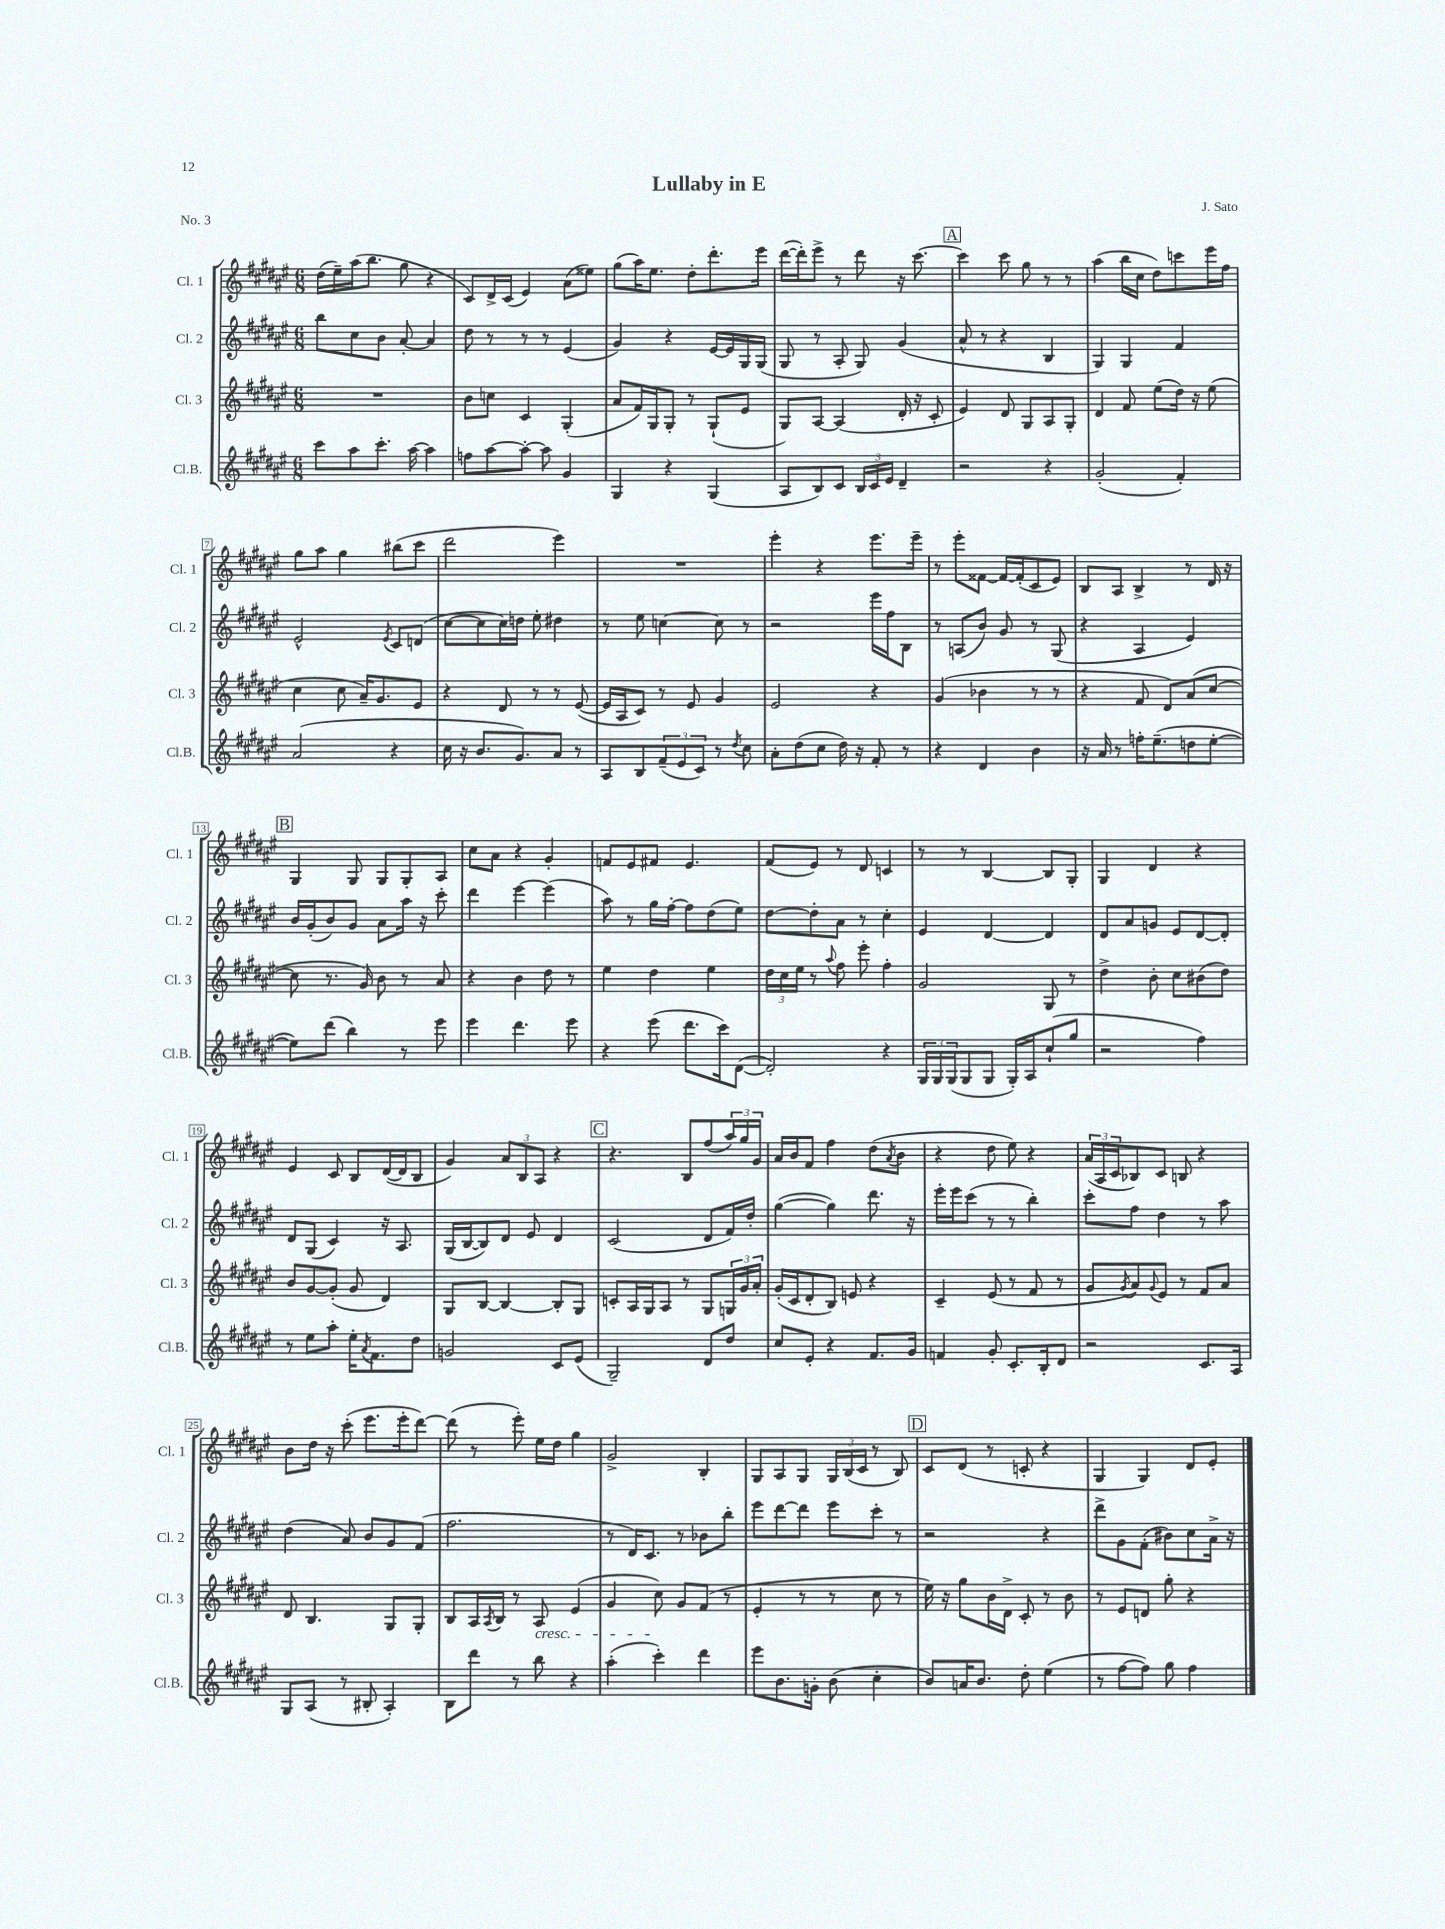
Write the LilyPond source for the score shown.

\header { title = "Lullaby in E" composer = "J. Sato" piece = "No. 3" }
<<
\new StaffGroup <<
\new Staff = "s0" \with { instrumentName = "Cl. 1" shortInstrumentName = "Cl. 1" } {
    \clef treble \key fis \major \numericTimeSignature \time 6/8
    dis''16( eis''16--) ais''16( b''8. gis''8 r4 |
    cis'8) dis'16-> cis'16( eis'4) ais'8( eisis''8) |
    gis''8( ais''16) eis''8. dis''8-. dis'''8.-. eis'''16 |
    dis'''16~( dis'''16-.) eis'''8-> r8 dis'''8 r16 cis'''8.~ |
    \mark \markup { \box "A" } cis'''4 cis'''8 gis''8 r8 r8 |
    ais''4( b''16 cis''16 dis''8) c'''8 eis'''16 fis''16 |
    gis''8 ais''8 gis''4 bis''8( cis'''8 |
    dis'''2 eis'''4) |
    R2. |
    eis'''4-. r4 eis'''8. eis'''16-- |
    r8 eis'''8-. fisis'8~ fisis'16~ fisis'16-.( cis'8 eis'8) |
    b8 ais8 b4-> r8 dis'16 r16 |
    \mark \markup { \box "B" } gis4 gis8 gis8 gis8-. ais8 |
    cis''8 ais'8 r4 gis'4-. |
    f'8 eis'8 fis'8 eis'4. |
    fis'8( eis'8) r8 dis'8 c'4 |
    r8 r8 b4~ b8 gis8-. |
    gis4 dis'4 r4 |
    eis'4 cis'8 b8 dis'16~( dis'16 b8 |
    gis'4) \tuplet 3/2 { ais'8 b8 ais8 } r4 |
    \mark \markup { \box "C" } r4. b8 fis''8( \tuplet 3/2 { ais''16) gis''16 gis'16 } |
    ais'16 b'16 fis'8 fis''4 dis''8( \acciaccatura { ais'8 } b'8 |
    r4 dis''8 eis''8) r4 |
    \tuplet 3/2 { ais'16( ais16 cis'16 } bes8) cis'8 b8 r4 |
    b'8 dis''16 r16 cis'''8-.( eis'''8. eis'''16-. dis'''8~) |
    dis'''8( r8 eis'''8-.) eis''16 dis''16 gis''4 |
    gis'2-> b4-. |
    gis8 ais8 gis8 \tuplet 3/2 { gis16 b16( cis'16 } r8 b8) |
    \mark \markup { \box "D" } cis'8 dis'8( r8 c'8-. r4 |
    gis4 gis4) dis'8 eis'8-. \bar "|." |
}
\new Staff = "s1" \with { instrumentName = "Cl. 2" shortInstrumentName = "Cl. 2" } {
    \clef treble \key fis \major \numericTimeSignature \time 6/8
    b''8 cis''8 b'8 ais'8~-. ais'4 |
    dis''8 r8 r8 r8 eis'4( |
    gis'4) r4 eis'16~ eis'16 gis16 gis16( |
    gis8 r8 ais8-. gis8) gis'4( |
    \mark \markup { \box "A" } ais'8-^ r8 r4 b4 |
    gis4) gis4 fis'4 |
    eis'2-^ \acciaccatura { eis'8 } cis'8 d'8( |
    cis''8~ cis''8 cis''16) d''16 eis''8-. dis''4 |
    r8 eis''8 c''4~ c''8 r8 |
    r2 eis'''16 fis''16 b8 |
    r8 a8( b'8) gis'8 r8 gis8( |
    r4 ais4 eis'4) |
    \mark \markup { \box "B" } b'16 gis'16-.( b'8) gis'8 ais'8 ais''16 r16 cis'''8-. |
    dis'''4 eis'''4~ eis'''4( |
    ais''8) r8 gis''16 fis''16~-. fis''8 dis''8( eis''8) |
    dis''8~ dis''8-. ais'8 r8 cis''4-. |
    eis'4 dis'4~ dis'4 |
    dis'8 ais'8 g'8 eis'8 dis'8~ dis'8-. |
    dis'8 gis8( cis'4) r16 ais8. |
    gis16( b16~ b8) dis'8 eis'8 dis'4 |
    \mark \markup { \box "C" } cis'2( dis'8 fis'16) dis''16-. |
    gis''4~( gis''4) dis'''8. r16 |
    eis'''16-. eis'''16 cis'''8( r8 r8 b''4-.) |
    cis'''8-. fis''8 dis''4 r8 ais''8 |
    dis''4( ais'8) b'8 gis'8 fis'8( |
    fis''2. |
    r8 dis'16) cis'8. r8 bes'8 b''8-. |
    eis'''8 dis'''8~ dis'''8 eis'''8 cis'''8-. r8 |
    \mark \markup { \box "D" } r2 r4 |
    dis'''8-> gis'8 fis'8-.( bis'8) cis''8 ais'16-> r16 \bar "|." |
}
\new Staff = "s2" \with { instrumentName = "Cl. 3" shortInstrumentName = "Cl. 3" } {
    \clef treble \key fis \major \numericTimeSignature \time 6/8
    R2. |
    b'8 c''8 cis'4 gis4-.( |
    ais'8 fis'16) gis16 gis8-. r8 gis8-!( eis'8 |
    gis8) ais8~ ais4( dis'16-. r16 cis'8-. |
    \mark \markup { \box "A" } eis'4) dis'8 gis8 ais8 gis8-. |
    dis'4 fis'8 eis''8( dis''16) r16 eis''8( |
    cis''4 cis''8 ais'16--) gis'8. eis'8 |
    r4 dis'8 r8 r8 eis'8~( |
    eis'16 ais16 cis'8) r8 eis'8 gis'4 |
    eis'2 r4 |
    gis'4( bes'4 r8 r8 |
    r4 fis'8 dis'8) ais'8( cis''8~ |
    \mark \markup { \box "B" } cis''8 r8. gis'16) b'8 r8 ais'8 |
    r4 b'4 dis''8 r8 |
    eis''4 dis''4 eis''4 |
    \tuplet 3/2 { dis''16 cis''16 eis''16 } r8 \appoggiatura { ais''8 } fis''8 eis'''8-. fis''4-. |
    gis'2 gis8 r8 |
    dis''4-> b'8-. cis''8 bis'8( dis''8) |
    b'8 gis'8~ gis'8-.( gis'8 dis'4) |
    gis8 b8~ b4~ b8-. gis8 |
    \mark \markup { \box "C" } c'8-. ais16 gis16 ais8 r8 gis8 \tuplet 3/2 { g16 gis'16 ais'16-. } |
    gis'16-.( cis'16 dis'8-. b8) e'8 r4 |
    cis'4-- eis'8( r8 fis'8 r8 |
    gis'8 \acciaccatura { gis'8 } ais'8) \appoggiatura { gis'8 } eis'8 r8 fis'8 ais'8 |
    dis'8 b4. gis8 gis8-. |
    b8 ais16 \acciaccatura { ais8 } b16 r8 ais8\cresc eis'4( |
    gis'4 cis''8\!) gis'8 fis'8( r8 |
    eis'4-. r8 r8 cis''8 r8 |
    \mark \markup { \box "D" } eis''16) r16 gis''8 b'16 dis'16-> cis'8-. r8 b'8 |
    r8 eis'8 d'8 gis''8-. r4 \bar "|." |
}
\new Staff = "s3" \with { instrumentName = "Cl.B." shortInstrumentName = "Cl.B." } {
    \clef treble \key fis \major \numericTimeSignature \time 6/8
    cis'''8 ais''8 cis'''8.-. ais''16~ ais''4 |
    f''8 ais''8~ ais''8~-. ais''8 gis'4 |
    gis4 r4 gis4( |
    ais8 b8) cis'8 \tuplet 3/2 { b16 cis'16 eis'16 } dis'4-- |
    \mark \markup { \box "A" } r2 r4 |
    gis'2-.( fis'4-.) |
    ais'2( r4 |
    cis''16 r16 b'8. gis'8.) ais'8 r8 |
    ais8 b8 \tuplet 3/2 { fis'8--( eis'8 cis'8) } r8 \acciaccatura { dis''8 } cis''8 |
    ais'8-. dis''8( cis''8 dis''16) r16 fis'8-. r8 |
    r4 dis'4 b'4 |
    r16 ais'16 r8 f''16-. eis''8.--( d''8 eis''8~-. |
    \mark \markup { \box "B" } eis''8) dis'''8( b''4) r8 eis'''8 |
    eis'''4 dis'''4. eis'''8 |
    r4 eis'''8( dis'''8. cis'''16) dis'8~( |
    dis'2-.) r4 |
    \tuplet 3/2 { gis16 gis16 gis16( } gis8 gis8 gis16-.) ais16 cis''8-!( gis''8 |
    r2 fis''4) |
    r8 eis''8 ais''8-. eis''16-. \acciaccatura { ais'8 } fis'8. dis''8 |
    g'2 cis'8 eis'8( |
    \mark \markup { \box "C" } gis2--) dis'8 dis''8 |
    cis''8 eis'8-. r4 fis'8. gis'16 |
    f'4 gis'8-. cis'8.-. b16-. dis'8 |
    r2 cis'8. ais16 |
    gis8 ais8( r8 bis8-. ais4-.) |
    b8 dis'''8 r8 b''8 r4 |
    ais''4-.( cis'''4-.) dis'''4 |
    eis'''8 b'8. g'16-. b'8( cis''4-. |
    \mark \markup { \box "D" } b'8) a'16 b'8. dis''8-. eis''4( |
    r8 fis''8~ fis''8) gis''8 fis''4 \bar "|." |
}
>>
>>
\layout { \context { \Score \override BarNumber.stencil = #(make-stencil-boxer 0.1 0.3 ly:text-interface::print) } }
